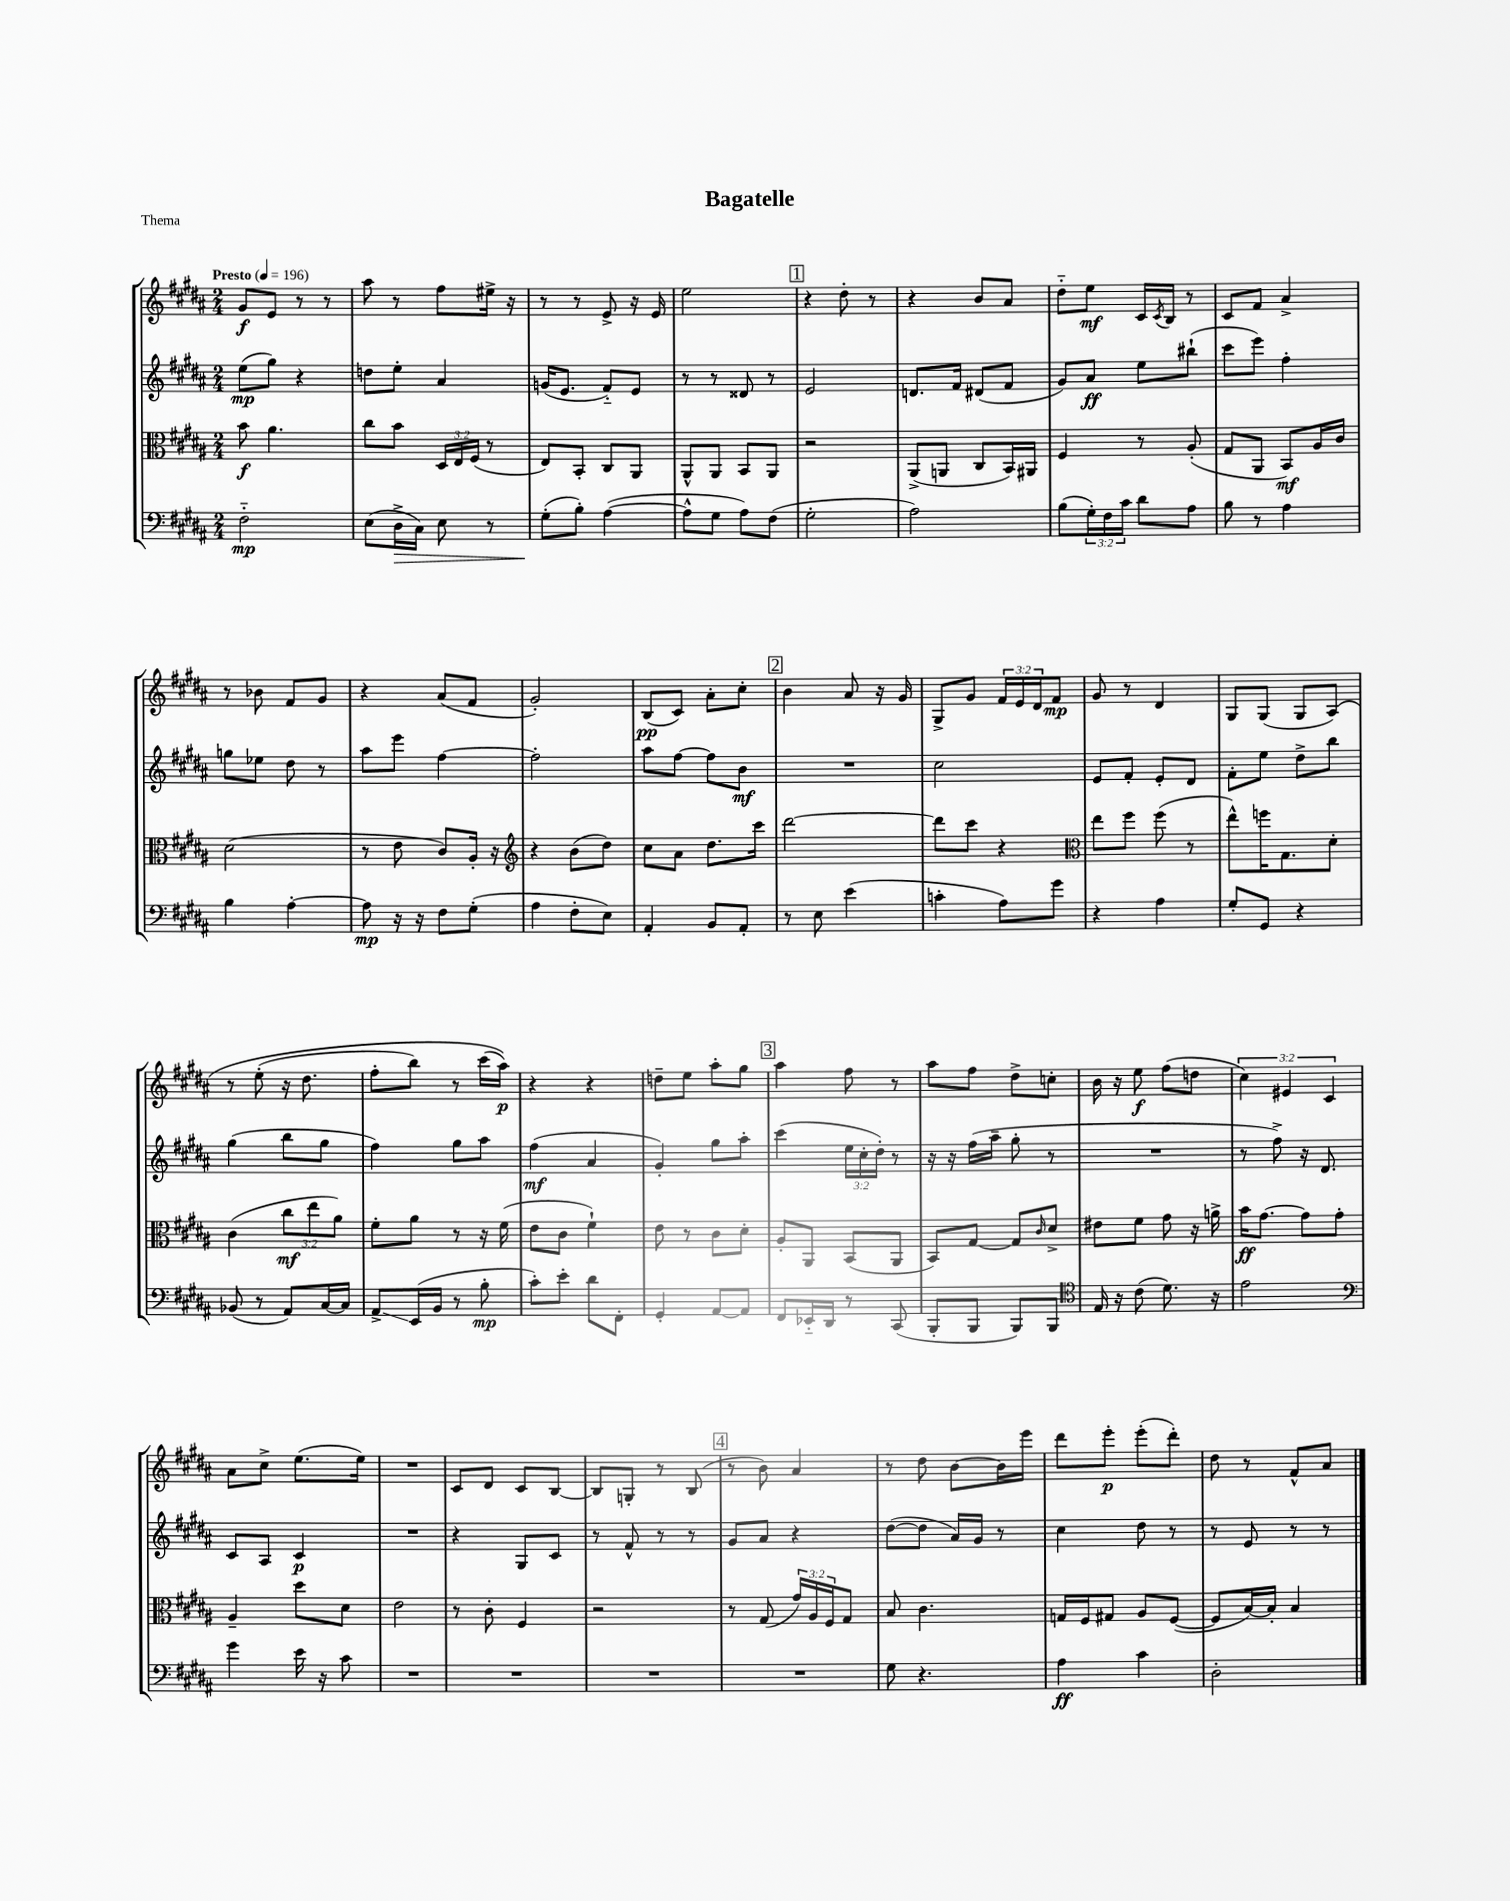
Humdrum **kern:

**kern	**kern	**kern	**kern
*staff4	*staff3	*staff2	*staff1
*clefF4	*clefC3	*clefG2	*clefG2
*k[f#c#g#d#a#]	*k[f#c#g#d#a#]	*k[f#c#g#d#a#]	*k[f#c#g#d#a#]
*M2/4	*M2/4	*M2/4	*M2/4
*MM196	*MM196	*MM196	*MM196
2F#'~\	8b\	(8ee\L	8g#/L
.	4.a#\	8gg#\J)	8e/J
.	.	4r	8r
.	.	.	8r
=	=	=	=
(8E\L	8cc#\L	8dd\L	8aa#\
16D#^\L	8b\J	8ee'\J	8r
16C#\JJ)	.	.	.
8E\	24D#/LL	4a#/	8ff#\L
.	24E/	.	.
.	(24F#/JJ	.	.
8r	8r	.	16ee#^\Jk
.	.	.	16r
=	=	=	=
(8G#'\L	8E/L)	(16g/LK	8r
.	.	8.e/J	.
8B'\J)	8BB'/J	.	8r
([4A#\	8C#/L	8f#'~/L)	8e^/
.	8AA#/J	8e/J	16r
.	.	.	16e/
=	=	=	=
8A#^^\]L	8AA#^^/L	8r	2ee\
8G#\J	8AA#/J	8r	.
8A#\L)	8BB/L	8d##/	.
(8F#\J	8AA#/J	8r	.
=	=	=	=
2G#'\	2r	2e/	4r
.	.	.	8dd#'\
.	.	.	8r
=	=	=	=
2A#\)	(8AA#^/L	8.d/L	4r
.	8AA/J	.	.
.	.	16f#/Jk	.
.	8C#/L	(8d#/L	8b/L
.	16BB/L)	8f#/J	8a#/J
.	16AA#/JJ	.	.
=	=	=	=
(8B\L	4F#/	8g#/L)	8dd#'~\L
24G#'\L)	.	8a#/J	8ee\J
24F#\	.	.	.
24c#\JJ	.	.	.
8d#\L	8r	8ee\L	16c#/LL
.	.	.	8qc#/
.	.	.	16B/JJ
8A#\J	(8A#'/	(8bb#`\J	8r
=	=	=	=
8B\	8G#/L	8ccc#\L	8c#/L
8r	8AA#/J	8eee\J)	8f#/J
4A#\	8BB/L)	4ff#'\	4a#^/
.	16A#/L	.	.
.	16c#/JJ	.	.
=	=	=	=
4B\	(2d#\	8gg\L	8r
.	.	8ee-\J	8b-\
[4A#'\	.	8dd#\	8f#/L
.	.	8r	8g#/J
=	=	=	=
8A#\]	8r	8aa#\L	4r
16r	8e\	8eee\J	.
16r	.	.	.
8F#\L	8c#/L)	[4ff#\	(8a#/L
(8G#'\J	16A#'/Jk	.	8f#/J
.	16r	.	.
=	=	=	=
*	*clefG2	*	*
4A#\	4r	2ff#'\]	2g#'/)
8F#'\L	(8b\L	.	.
8E\J)	8dd#\J)	.	.
=	=	=	=
4AA#'/	8cc#\L	8aa#\L	(8B/L
.	8a#\J	[8ff#\J	8c#/J)
8BB/L	8.dd#\L	8ff#\]L	8a#'\L
8AA#'/J	.	8b\J	8cc#'\J
.	16ccc#\Jk	.	.
=	=	=	=
8r	[2ddd#\	2r	4b\
8E\	.	.	.
(4e\	.	.	8a#/
.	.	.	16r
.	.	.	16g#/
=	=	=	=
4c'\	8ddd#\]L	2cc#\	8G#^/L
.	8ccc#\J	.	8g#/J
8A#\L)	4r	.	24f#/LL
.	.	.	24e/
.	.	.	24d#/J
8g#\J	.	.	8f#/J
=	=	=	=
*	*clefC3	*	*
4r	8ee\L	8e/L	8g#/
.	8ff#\J	8f#'/J	8r
4A#\	(8ff#\	8e'/L	4d#/
.	8r	8d#/J	.
=	=	=	=
8G#'/L	8ee^^\L)	8f#'\L	8G#/L
8GG#/J	16ff\K	8ee\J	(8G#/J
.	8.G#\	.	.
4r	.	8dd#^\L	8G#/L
.	8d#'\J	8bb\J	&(8A#/J)
=	=	=	=
(8BB-/	(4c#\	(4gg#\	8r
8r	.	.	(8ee'\
8AA#/L)	12cc#\L	8bb\L	16r
.	.	.	8.dd#\
.	12ee\	.	.
[16C#/L	.	8gg#\J	.
.	12a#\J)	.	.
16C#/]JJ	.	.	.
=	=	=	=
8AA#^/L	8f#'\L	4ff#\)	8ff#'\L
(16EE/L	8a#\J	.	8bb\J)
16BB/JJ	.	.	.
8r	8r	8gg#\L	8r
8B'\	16r	8aa#\J	(16ccc#\LL
.	(16f#\	.	16aa#\JJ)&)
=	=	=	=
8c#'\L)	8e\L	(4ff#\	4r
8e'\J	8c#\J	.	.
8d#\L	4f#`\)	4a#/	4r
8FF#'\J	.	.	.
=	=	=	=
4GG#'/	8e\	4g#'/)	8dd~\L
.	8r	.	8ee\J
[8AA#/L	8c#\L	8gg#\L	8aa#'\L
8AA#/]J	8d#'\J	8aa#'\J	8gg#\J
=	=	=	=
8FF#/L	8A#'/L	(4ccc#\	4aa#\
16EE-'~/L	8AA#/J	.	.
16DD#/JJ	.	.	.
8r	(8BB/L	24ee\LL	8ff#\
.	.	24cc#'\	.
.	.	24dd#'\JJ)	.
(8CC#/	8AA#/J	8r	8r
=	=	=	=
8BBB'/L	8BB/L)	16r	8aa#\L
.	.	16r	.
8BBB/J	[8G#/J	(16ff#\LL	8ff#\J
.	.	16aa#~\JJ	.
8BBB/L)	8G#/]L	8gg#'\	8dd#^\L
.	16qqc#/	.	.
8BBB/J	8d#^/J	8r	8cc'\J
=	=	=	=
*clefC4	*	*	*
16E/	8e#\L	2r	16b\
16r	.	.	16r
(8c#\	8f#\J	.	8ee\
8.d#\)	8g#\	.	(8ff#\L
.	16r	.	8dd\J
16r	16a^\	.	.
=	=	=	=
2e\	16b\LK	8r	6cc#\)
.	[8.g#\J	.	.
.	.	8ff#^\)	.
.	.	.	6e#/
.	8g#\]L	16r	.
.	.	8.d#/	.
.	.	.	6c#/
.	8g#'\J	.	.
=	=	=	=
*clefF4	*	*	*
4g#\	4A#~/	8c#/L	8a#\L
.	.	8A#/J	8cc#^\J
16e\	8dd#\L	4c#/	(8.ee\L
16r	.	.	.
8c#\	8d#\J	.	.
.	.	.	16ee\Jk)
=	=	=	=
2r	2e\	2r	2r
=	=	=	=
2r	8r	4r	8c#/L
.	8c#'\	.	8d#/J
.	4F#/	8G#/L	8c#/L
.	.	8c#/J	[8B/J
=	=	=	=
2r	2r	8r	8B/]L
.	.	8f#^^/	8G'/J
.	.	8r	8r
.	.	8r	(8B/
=	=	=	=
2r	8r	8g#/L	8r
.	(8G#/	8a#/J	8b\)
.	24g#/LL)	4r	4a#/
.	24A#/	.	.
.	24F#/J	.	.
.	8G#/J	.	.
=	=	=	=
8G#\	8B/	([8dd#\L	8r
4.r	4.c#\	8dd#\]J	8dd#\
.	.	16a#/LL)	[8b\L
.	.	16g#/JJ	.
.	.	8r	16b\]L
.	.	.	16eee\JJ
=	=	=	=
4A#\	16G/LL	4cc#\	8ddd#\L
.	16F#/J	.	.
.	8G#/J	.	8eee'\J
4c#\	8A#/L	8dd#\	(8eee'\L
.	([8F#/J	8r	8ddd#'\J)
=	=	=	=
2D#'\	8F#/]L	8r	8dd#\
.	[16B/L)	8e/	8r
.	16B'/]JJ	.	.
.	4B/	8r	8f#^^/L
.	.	8r	8a#/J
==	==	==	==
*-	*-	*-	*-
